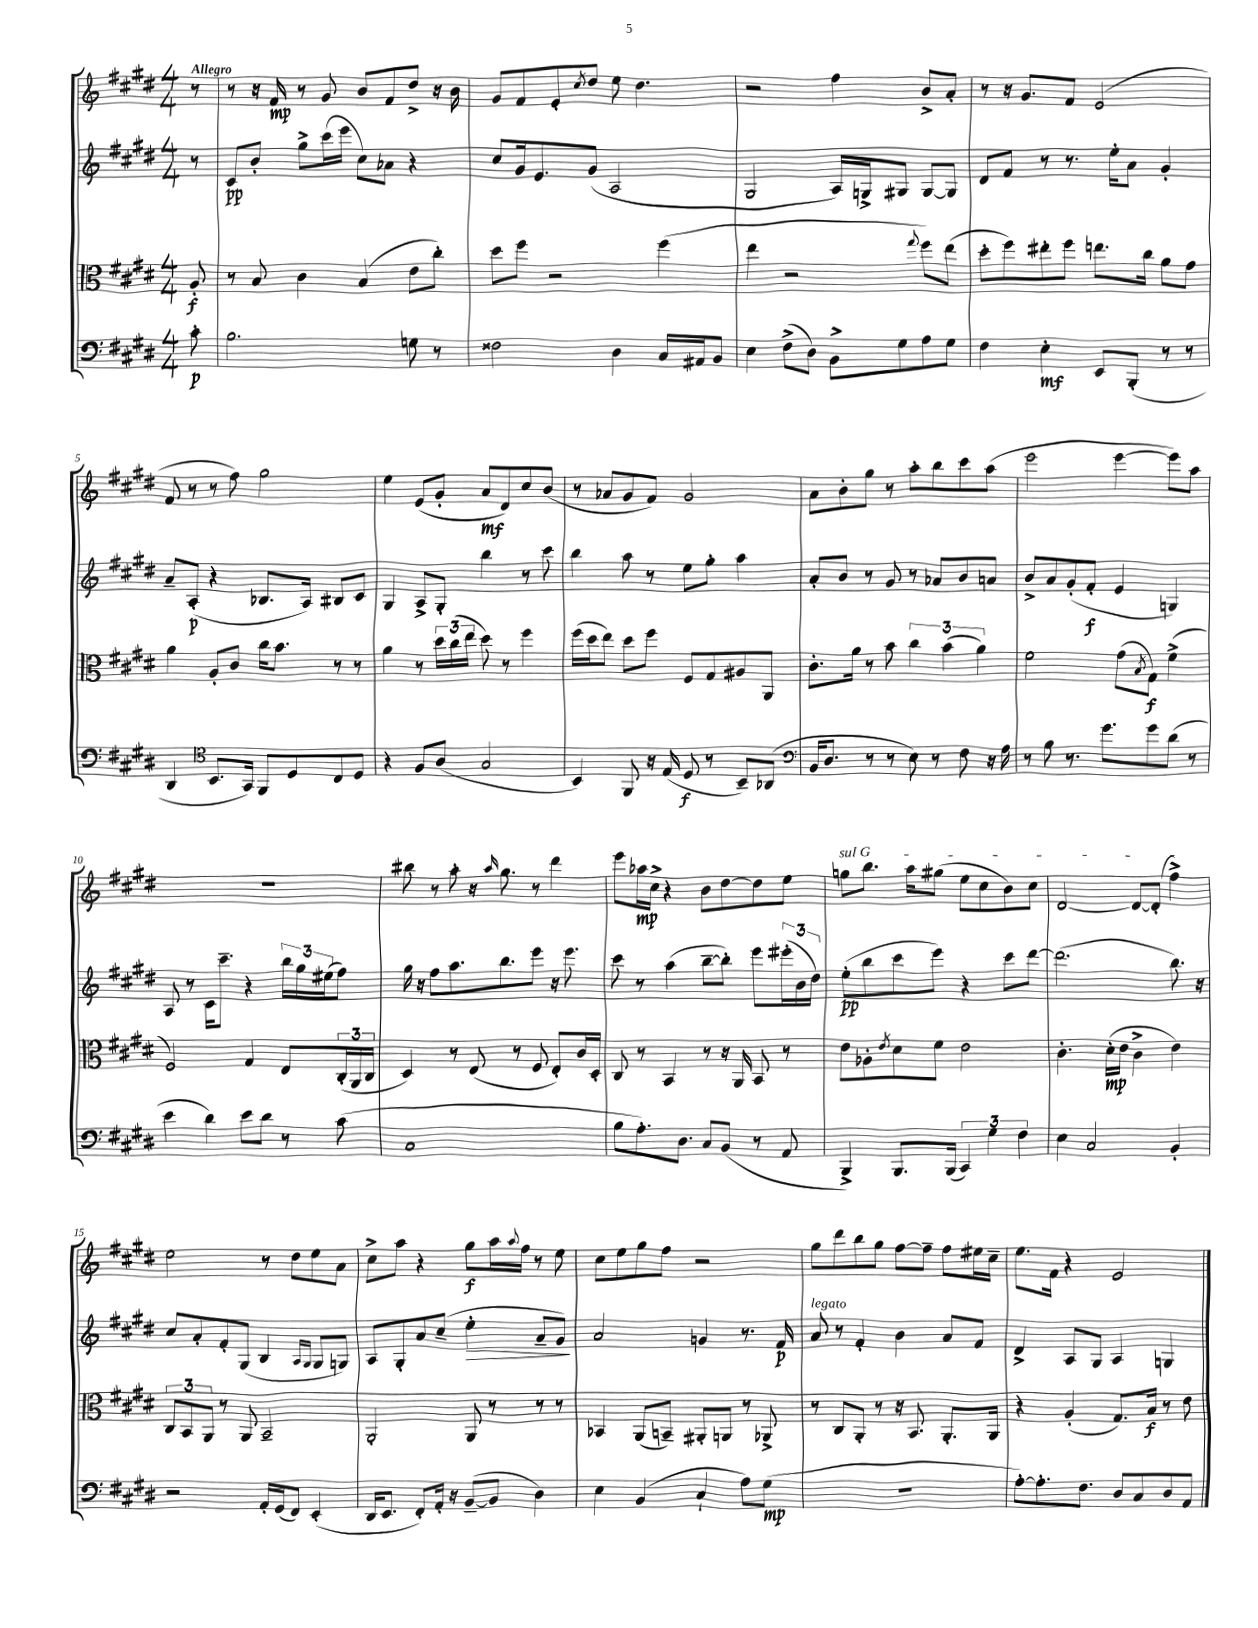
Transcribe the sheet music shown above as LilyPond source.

<<
\new StaffGroup <<
\new Staff = "s0" {
    \clef treble \key e \major \numericTimeSignature \time 4/4 \partial 8 \tempo "Allegro"
    r8 |
    r8 r16 fis'16\mp r8 gis'8 b'8 fis'8 dis''8-> r16 b'16 |
    gis'8 fis'8 e'8-. \acciaccatura { cis''8 } dis''8 e''8 dis''4. |
    r2 fis''4 b'8-> a'8-. |
    r8 r16 gis'8. fis'8 e'2( |
    fis'8 r8 r8 fis''8) gis''2 |
    e''4 e'8( gis'8-. a'8\mf dis'8) cis''8 b'8( |
    r8 aes'8 gis'8 fis'8) gis'2 |
    a'8 b'8-. gis''8 r8 a''8-. b''8 cis'''8 a''8( |
    e'''2 e'''4~ e'''8) a''8 |
    R1 |
    bis''8 r8 a''8-. r16 \grace { a''16 } gis''8. r8 dis'''4 |
    e'''8 aes''16\mp cis''16-> r4 b'8 dis''8~ dis''8 e''8 |
    \once \override TextSpanner.bound-details.left.text = \markup { \italic "sul G" } g''8\startTextSpan b''8. a''16 gis''8( e''8 cis''8 b'8) cis''8 |
    dis'2~ dis'8~ dis'8-.( fis''4->\stopTextSpan) |
    e''2 r8 dis''8 e''8 a'8 |
    cis''8-> a''8 r4 gis''8\f a''16 \appoggiatura { a''8 } fis''16 r8 e''8 |
    cis''8 e''8 gis''8 fis''8 r2 |
    gis''8 dis'''8 b''8 gis''8 fis''8~ fis''8-- fis''8 eis''16 cis''16-- |
    e''8. fis'16 r4 e'2 \bar "|." |
}
\new Staff = "s1" {
    \clef treble \key e \major \numericTimeSignature \time 4/4 \partial 8
    r8 |
    cis'8\pp b'8-. gis''8-> cis'''16( e'''16 cis''8) aes'8 r4 |
    cis''8 gis'16 e'8. gis'8( a2 |
    gis2 a16) g16-> gis8 gis8~ gis8 |
    dis'8 fis'8 r8 r8. e''16-. a'8 gis'4-. |
    a'8-- a8-.\p( r4 bes8. a16) bis8 cis'8 |
    gis4 a8-> gis8-. b''4 r8 cis'''8 |
    b''4 a''8 r8 e''8 gis''8-. a''4 |
    a'8-. b'8 r8 gis'8 r8 aes'8 b'8 a'8 |
    b'8-> a'8 gis'8-.( fis'8-.\f e'4 g4) |
    a8 r8 cis'16 cis'''8.-- r4 \tuplet 3/2 { b''16 gis''16 eis''16( } fis''8) |
    gis''16 r16 fis''8 a''8. b''8. e'''8 r16 e'''8. |
    cis'''8 r8 a''4( b''8~-- b''8-.) e'''8 \tuplet 3/2 { eis'''16-.( b'16 dis''16) } |
    e''8-.\pp( b''8 cis'''8 e'''8) r4 cis'''8 dis'''8~ |
    dis'''2.( b''8.) r16 |
    cis''8 a'8-. fis'8-. gis8( b4 \grace { a16 gis16 } gis8 g8) |
    a8 gis8-. a'8 cis''8--( e''4-.\> a'8-- gis'8\!) |
    a'2 g'4 r8. fis'16\p |
    a'8^\markup { \italic "legato" } r8 fis'4-. b'4 a'8 fis'8 |
    dis'4-> a8 gis8 a4 g4 \bar "|." |
}
\new Staff = "s2" {
    \clef alto \key e \major \numericTimeSignature \time 4/4 \partial 8
    a8-.\f |
    r8 b8 cis'4 b4( e'8 cis''8-.) |
    dis''8 fis''8 r2 fis''4( |
    e''4 r2 \appoggiatura { gis''8 } fis''8) e''8( |
    dis''8-. fis''8) eis''8-. fis''8 e''8. cis''16 a'8 gis'8 |
    a'4 a8-. cis'8 cis''16 b'8. r8 r8 |
    a'4 r8 \tuplet 3/2 { dis''16 cis''16( e''16 } dis''8) r8 fis''4 |
    fis''16( dis''16 e''8) dis''8 fis''8 fis8 gis8 ais8 a,8 |
    cis'8.-. a'16 r8 b'8 \tuplet 3/2 { cis''4 b'4( a'4) } |
    fis'2 gis'8( \acciaccatura { b8 } gis8\f) fis'4->( |
    fis2) gis4 e8 \tuplet 3/2 { cis16-.( a,16 cis16 } |
    dis4) r8 e8( r8 fis8 e8-.) cis'16 dis16-. |
    cis8 r8 b,4 r8 r16 a,16 b,8 r8 |
    e'8 aes8-. \acciaccatura { e'8 } dis'8 fis'8 e'2 |
    cis'4.-. dis'16-.\mp( e'16 cis'4-> e'4) |
    \tuplet 3/2 { cis8 b,8 a,8 } r8 a,8 b,2-- |
    a,2-. a,8 r8 r8 r8 |
    bes,4 a,8( b,8--) ais,8-. a,8 r8 aes,8-> |
    r8 cis8 a,8-. r8 r16 b,8. a,8.-. a,16 |
    r4 a4-.( gis8.) b16\f r8 e'8 \bar "|." |
}
\new Staff = "s3" {
    \clef bass \key e \major \numericTimeSignature \time 4/4 \partial 8
    cis'8-.\p |
    b2. g8 r8 |
    fisis2 dis4 cis16 ais,16 b,8 |
    e4 fis8->( dis8) b,8-> gis8 a8 gis8 |
    fis4 e4-.\mf e,8 b,,8-.( r8 r8 |
    dis,4 \clef tenor b,8. gis,16) fis,8 dis8 cis8 dis8 |
    r4 fis8 a8( gis2 |
    b,4) fis,8 r16 e16( dis8\f r8 b,8--) aes,8( |
    \clef bass b,16 dis8. r8 r8 e8) r8 fis8 r16 a16 |
    r8 b8 r8. gis'8. gis'8 dis'8( r8 |
    e'4 dis'4) e'8 dis'8 r8 cis'8( |
    cis1 |
    b8 a8.-.) dis8. cis8 b,8( r8 a,8 |
    b,,4->) b,,8. b,,16( \tuplet 3/2 { cis,4) gis4 fis4 } |
    e4 cis2 b,4-. |
    r2 a,16-. gis,16( fis,8) e,4-.( |
    dis,16 e,8. fis,8-.) a,16-. r16 b,8~--( b,8 dis4) |
    e4 b,4( cis4-! a8) gis8\mp( |
    R1 |
    a8~-.) a8.-. fis8. dis8 cis8 dis8 a,8 \bar "|." |
}
>>
>>
